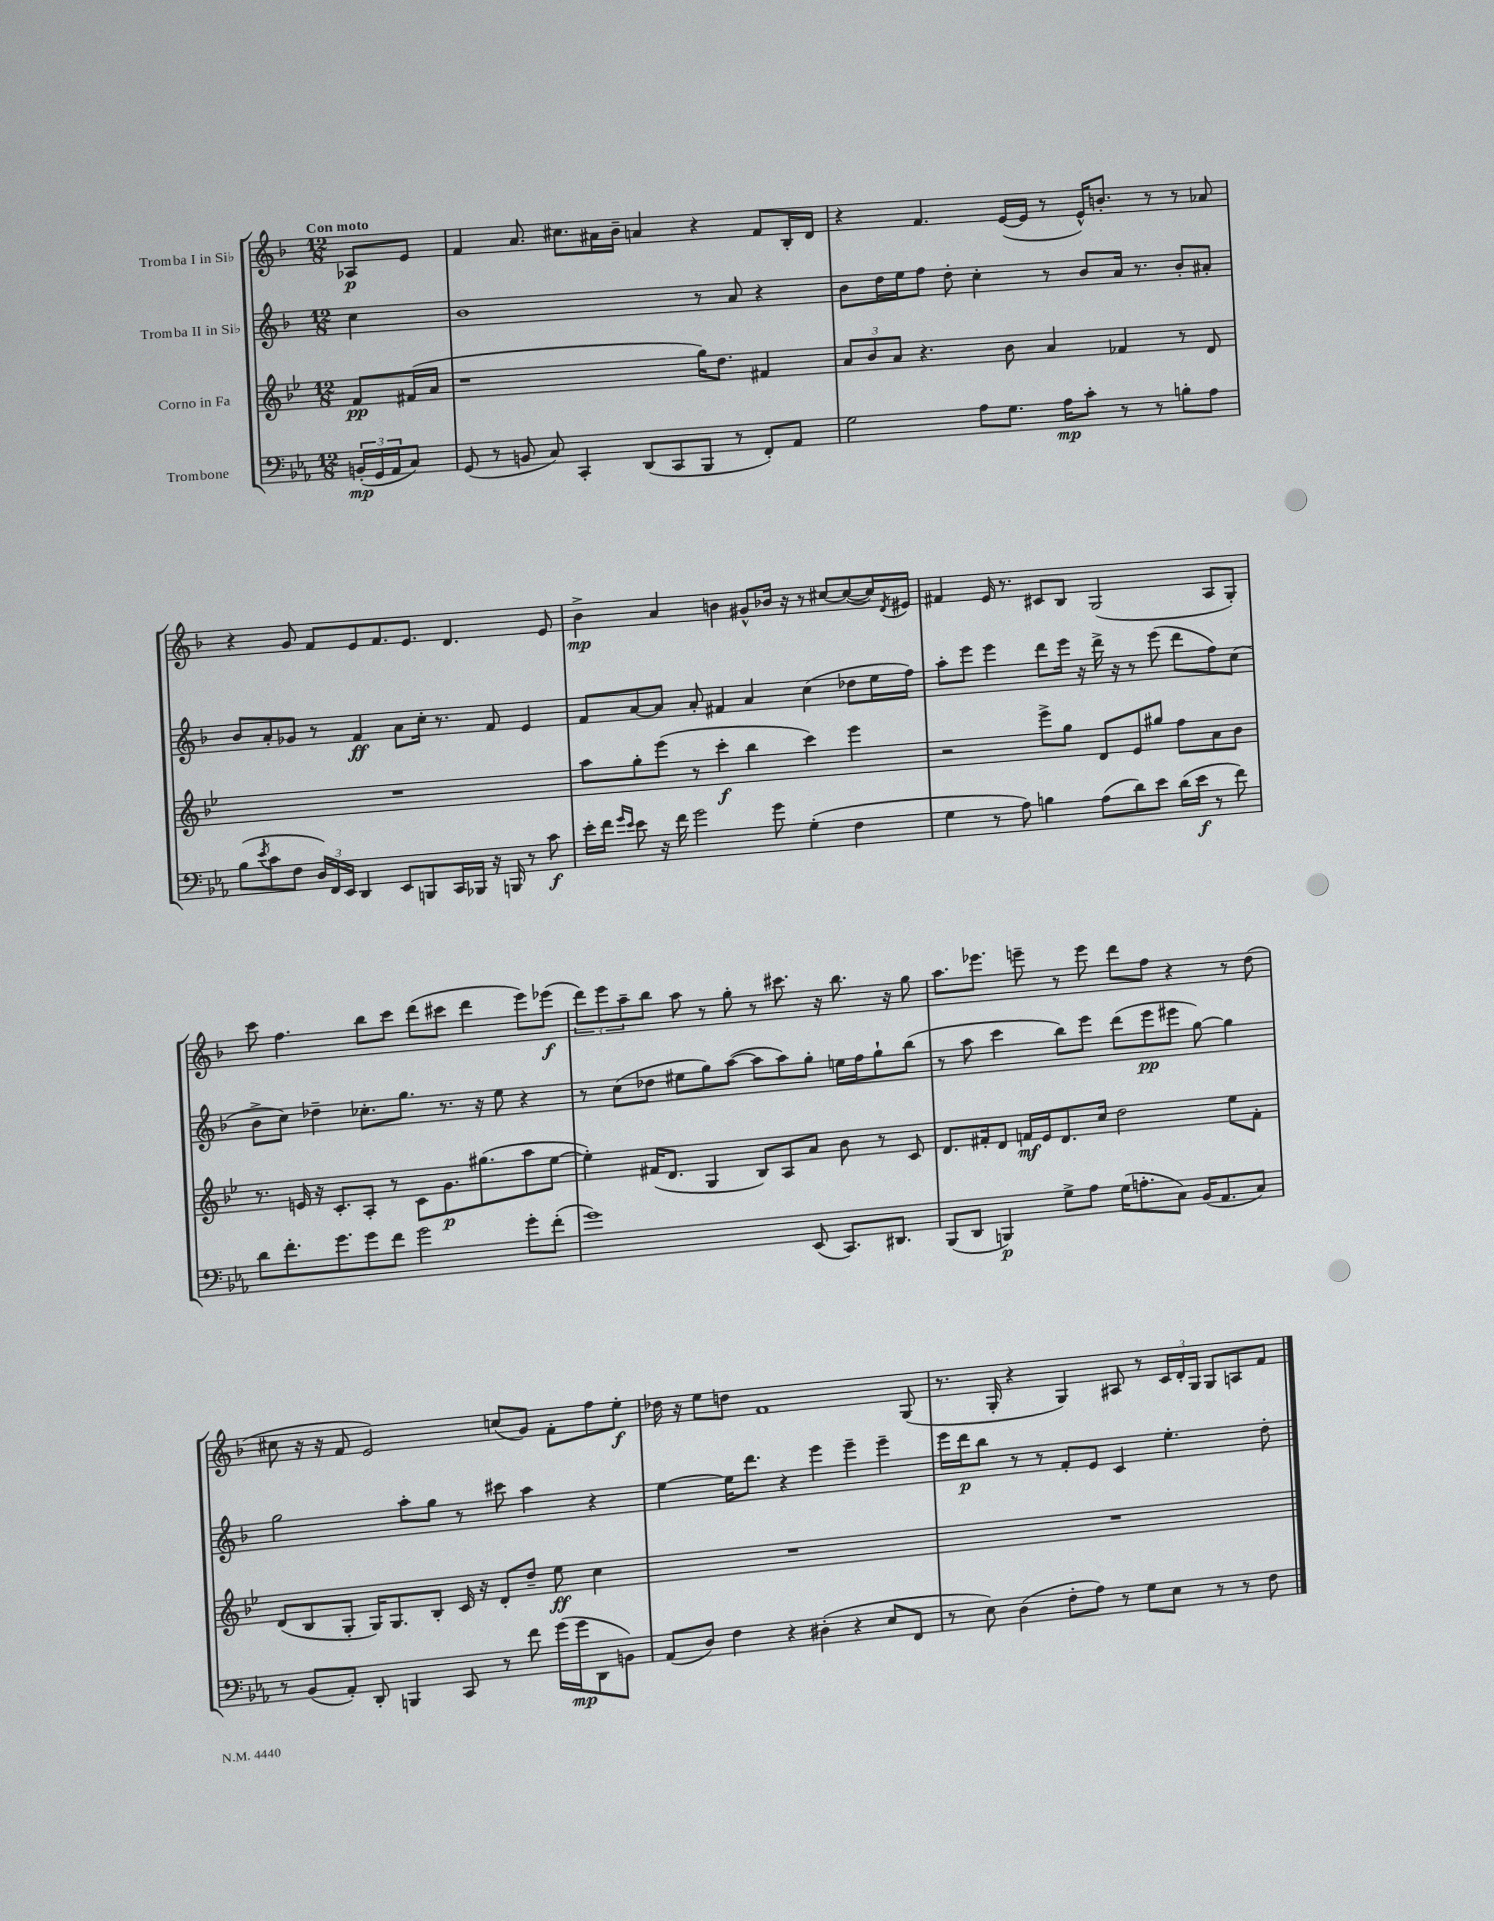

**kern	**kern	**kern	**kern
*staff4	*staff3	*staff2	*staff1
*clefF4	*clefG2	*clefG2	*clefG2
*k[b-e-a-]	*k[b-e-]	*k[b-]	*k[b-]
*M12/8	*M12/8	*M12/8	*M12/8
(24BB'	8f	4cc	8A-
24GG	.	.	.
24AA-	.	.	.
8C)	(16f#	.	8e
.	16a	.	.
=	=	=	=
(8GG	1r	1b-	4f
8r	.	.	.
8BB	.	.	8.a
8C)	.	.	.
.	.	.	8.cc#
4CC'	.	.	.
.	.	.	16a#
.	.	.	16b-~
(8DD	.	.	4a
8CC	.	.	.
8BBB-	16gg)	8r	4r
.	8.dd	.	.
8r	.	8a	.
8FF')	4f#	4r	8f
8AA-	.	.	16B-'
.	.	.	16d
=	=	=	=
2G	12a	8b-	4r
.	12b-	.	.
.	.	16dd	.
.	12a	.	.
.	.	16ee	.
.	4.r	8ff	4.f
.	.	8dd'	.
8A-	.	4cc'	.
8.G	8b-	.	([16e
.	.	.	16e]
.	4a	8r	8r
16A-	.	.	.
8c'	.	8b-	16e^^)
.	.	.	8.b'
8r	4f-	16a	.
.	.	8.r	.
8r	.	.	8r
8B'	8r	8b-'	8r
8A-	8d	8a#'	8a-
=	=	=	=
(8B-	1.r	8b-	4r
8qe-	.	.	.
8c	.	8a'	.
8F	.	8g-	8g
24D)	.	8r	8f
24FF	.	.	.
24EE-	.	.	.
4DD	.	4f	8e
.	.	.	8.f
8EE-	.	8a	.
.	.	.	8.e
8BBB	.	16cc'	.
.	.	8.r	.
16CC	.	.	4.d
16BBB-	.	.	.
16r	.	8f	.
16BBB	.	.	.
8r	.	4e	.
8c	.	.	8e
=	=	=	=
16e-'	8aa	8f	4b-^
16f	.	.	.
16qqg	.	.	.
16qqe-	.	.	.
8e-	8gg'	[8a	.
16r	(8eee-	8a]	4a
16f	.	.	.
2g	8r	8a'	.
.	4ccc'	4f#	4b
.	4bb-	4a	8g#^^
8g	.	.	16b-
.	.	.	16r
(4G'	4ccc)	(4cc	8r
.	.	.	[8cc#
4F	4eee-	8dd-	(8cc#_
.	.	16ee	16cc#])
.	.	.	8qd
.	.	16ff)	16e#
=	=	=	=
4G	2r	8aa'	4f#
.	.	8eee	.
8r	.	4eee	16e
.	.	.	8.r
8A-)	.	.	.
4B	8eee-^	8ddd	8c#
.	8gg	16eee	8B-
.	.	16r	.
(8A-	8d	16ddd^	(2G
.	.	16r	.
8d)	8e-	8r	.
8e-	8gg#	(8eee	.
(16d	8ff	8ddd	.
16e-	.	.	.
8r	8a	8ff)	8A
8f)	8b-	(8cc	8G')
=	=	=	=
8d	8.r	8b-^	8ccc
8.f'	.	8cc)	4.ff
.	16e	.	.
.	16r	4dd-~	.
8.g	8.c'	.	.
8g	8A'	8.cc-'	8bb-
8f	8r	.	8ccc
.	.	8.gg	.
2g	8c	.	(8ddd
.	8.g	8.r	8ccc#
.	.	.	4ddd
.	(8.gg#	16r	.
.	.	8ee	.
8g'	8aa	4r	8eee)
(8f'	[8ee-	.	(8eee-
=	=	=	=
1g)	4ee-'])	8r	12ddd)
.	.	.	12eee
.	.	(8cc	.
.	.	.	12aa~
.	(16f#	8dd-	8bb-
.	8.d	.	.
.	.	8ee#	8aa
.	4G	8gg)	8r
.	.	([8aa	8gg'
.	8B-)	8aa]	8r
.	8A	8aa)	8.ccc#
(8EE-	8a	8gg'	.
.	.	.	16r
8.CC)	8b-	16ee	8.bb-
.	.	16ff	.
.	8r	8gg`	.
8.DD#	.	.	16r
.	8c	(8bb-	8gg
=	=	=	=
(8BBB-	8.d	8r	8.aa
8DD	.	8aa	.
.	16f#'	.	8.eee-
4BBB)	8d	4ccc	.
.	16f	.	8eee~
.	16e-	.	.
8G^	8.d	8bb-)	8r
8A-	.	8eee	8eee
.	16cc	.	.
(16G	2dd	(8ddd	8ddd
8.A'	.	.	.
.	.	8eee	8ff
8C)	.	8eee#	4r
(16BB-	.	[8gg)	.
8.AA-	.	.	.
.	8ee-	4gg]	8r
8C)	8f'	.	(8dd
=	=	=	=
8r	(8d	2gg	8cc#
(8BB-	8B-	.	16r
.	.	.	16r
8AA-')	8G'	.	8f
8DD'	16G)	.	2e)
.	8.G	.	.
4BBB	.	8aa'	.
.	8B-'	8gg	.
8CC	16c	8r	.
.	16r	.	.
8r	8d'	8ccc#	(8cc
8f	8dd~	4aa	8g)
(16g	8ee-	.	8f'
16g	.	.	.
8DD	4cc	4r	8ff
8BB)	.	.	8ee'
=	=	=	=
(8AA-	1.r	[4ee	16dd-
.	.	.	16r
8D)	.	.	8ee
4F	.	16ee]	8dd
.	.	8.ddd	.
.	.	.	1f
4r	.	4r	.
(4D#'	.	4eee	.
4r	.	4eee~	.
8E-	.	4eee~	.
8FF	.	.	(8G
=	=	=	=
8r	1.r	16eee	8.r
.	.	16ddd	.
8E-)	.	8bb-	.
.	.	.	16G'
(4D	.	8r	4r
.	.	8r	.
8F'	.	8f'	4G)
8A-)	.	8e	.
8r	.	4c	8A#
8G	.	.	8r
8E-	.	4.ee'	24c
.	.	.	24d'
.	.	.	24G
8r	.	.	8G
8r	.	.	8A
8F	.	8dd'	8f
==	==	==	==
*-	*-	*-	*-
